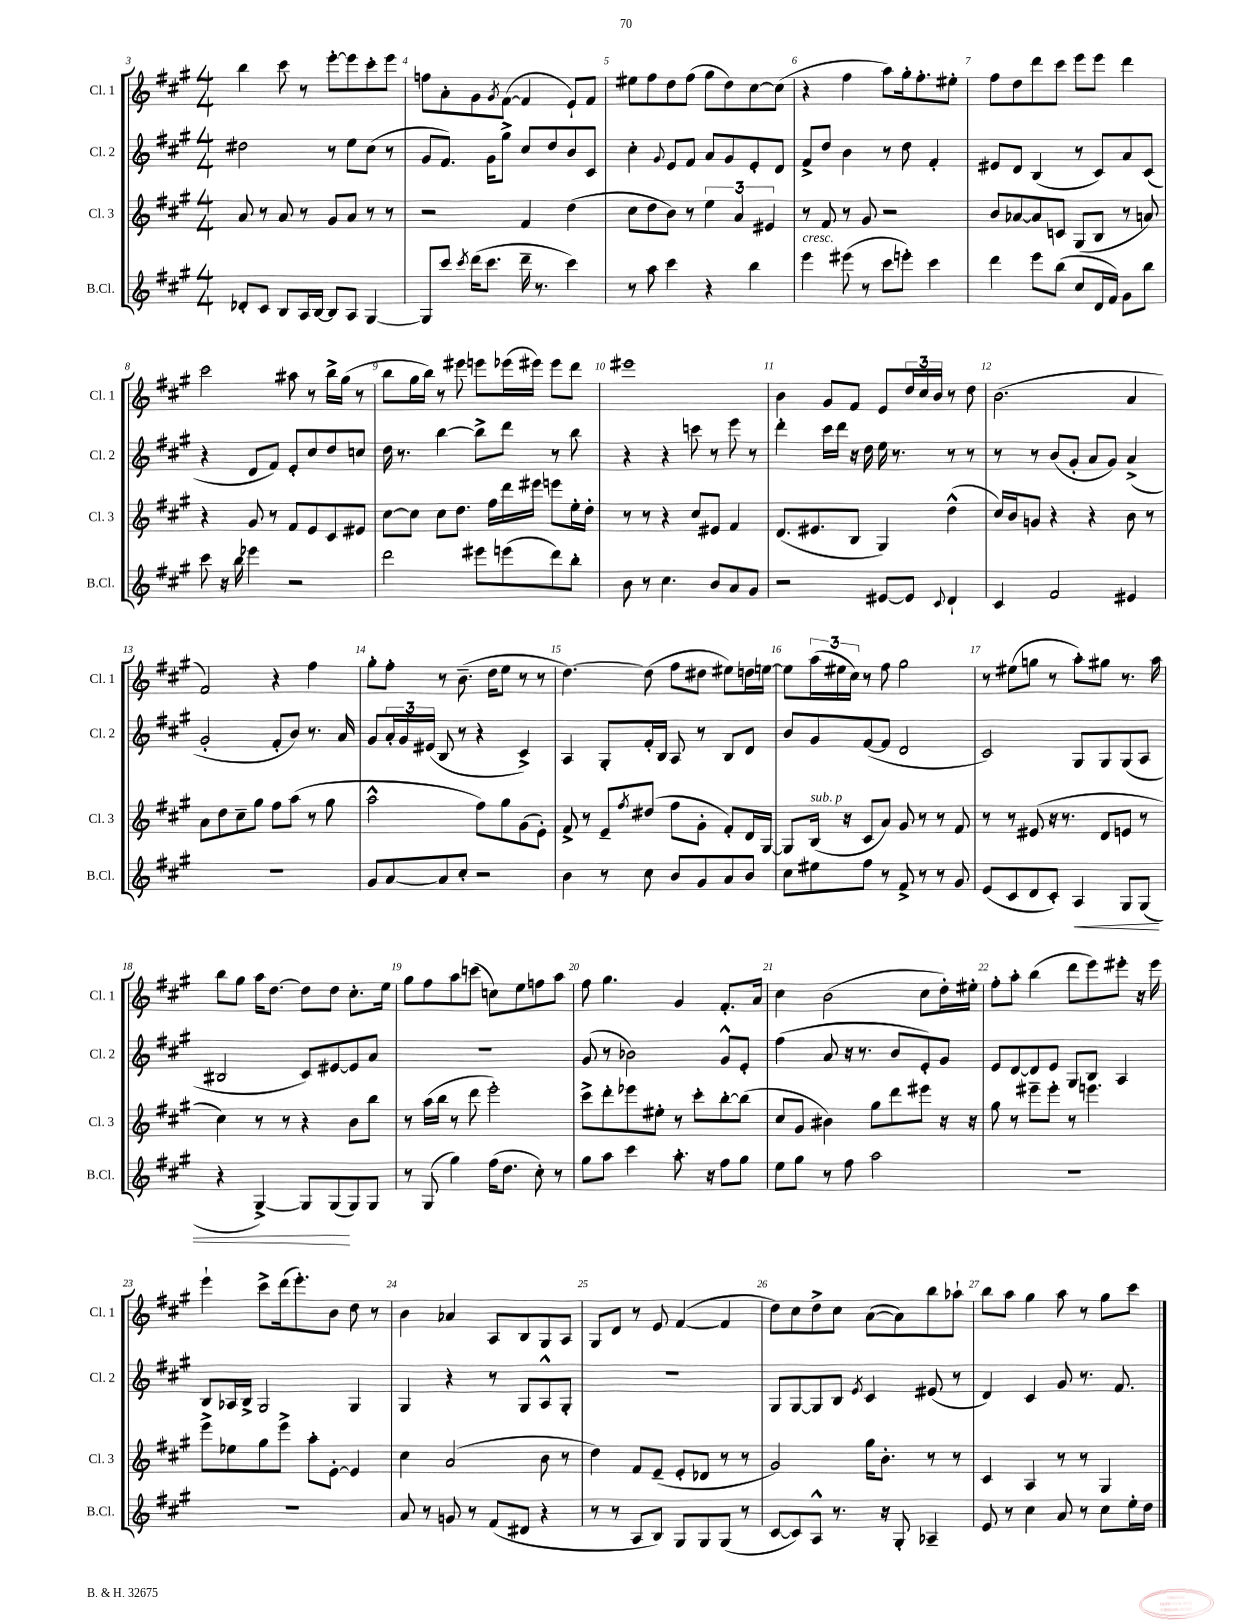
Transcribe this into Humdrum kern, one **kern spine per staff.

**kern	**kern	**kern	**kern
*staff4	*staff3	*staff2	*staff1
*clefG2	*clefG2	*clefG2	*clefG2
*k[f#c#g#]	*k[f#c#g#]	*k[f#c#g#]	*k[f#c#g#]
*M4/4	*M4/4	*M4/4	*M4/4
8d-'/L	8a/	2dd#\	4bb\
8c#/J	8r	.	.
8B/L	8a/	.	8ccc#\
16A/L	8r	.	8r
[16B/JJ	.	.	.
8B/]L	8g#/L	8r	[8eee'\L
8A/J	8a/J	8ee\L	8eee\]
[4G#/	8r	(8cc#\J	8ccc#'\
.	8r	8r	8eee\J
=	=	=	=
8G#/]L	2r	8g#/L	8ff\L
8ccc#/J	.	8.f#/J)	8a'\
8qccc#/	.	.	.
(16ddd\LK	.	.	8g#\
8.ccc#\J	.	16g#\LK	.
.	.	.	8qg#/
.	.	8gg#^\J	([8f#\J
16ddd~\	4f#/	8cc#/L	4f#/]
8.r	.	.	.
.	.	8dd/	.
4ccc#\)	(4dd\	8b/	8e`/L)
.	.	8c#/J	8f#/J
=	=	=	=
8r	8cc#\L	4cc#'\	8ee#\L
8aa\	8dd\	.	8ff#\
.	.	8qqg#/	.
4ccc#\	8b\J)	8e/L	8dd\
.	8r	8f#/J	(8ff#\J
4r	6ee\	8a/L	8gg#\L
.	.	8g#/	8dd\)
.	6a/	.	.
4bb\	.	8e'/	[8cc#\
.	6e#/	.	.
.	.	8d/J	(8cc#\]J
=	=	=	=
4eee\	8r	8f#^/L	4r
.	8f#/	8dd/J	.
(8eee#\	8r	4b\	4ff#\
8r	8g#/	.	.
8ccc#\L	2r	8r	8aa\L)
8eee'\J)	.	8dd\	16gg#'\k
.	.	.	8.ff#'\
4ccc#\	.	4f#'/	.
.	.	.	8ee#'\J
=	=	=	=
4ddd\	8b/L	8e#/L	8ff#\L
.	[8a-/	8d/J	8dd\
8eee\L	8a-/]	(4B/	8ddd\
(8bb\J	8c/J	.	8ccc#\J
8cc#/L	(8G#/L	8r	8eee\L
16d/L	8B/J	8c#/L)	8eee\J
16f#/JJ)	.	.	.
8g#\L	8r	8a/	4ddd\
8bb\J	8a/)	(8c#/J	.
=	=	=	=
8ccc#\	4r	4r	2ccc#\
16r	.	.	.
16bb\	.	.	.
4eee-\	8g#/	8d/L	.
.	8r	8f#/J)	.
2r	8f#/L	8e'/L	8aa#\
.	8e/	8cc#/	8r
.	8c#/	8dd/	16bb^\LL
.	.	.	(16gg#\JJ
.	8e#/J	8cc/J	8r
=	=	=	=
2ddd\	[8cc#\L	16dd\	8bb\L
.	.	8.r	.
.	8cc#\]J	.	16gg#\L
.	.	.	16bb\JJ)
.	8cc#\L	[4bb\	8r
.	8.dd\J	.	8eee#\
8eee#\L	.	8bb^\]L	8eee\L
.	16ff#\LL	.	.
(8eee\	16ddd\	8ddd\J	(16eee-\L
.	16eee#\JJ	.	16eee#\JJ)
8ddd\)	8eee\L	8r	8eee#\L
8bb'\J	16ee'\L	8bb\	8ddd\J
.	16dd'\JJ	.	.
=	=	=	=
8b\	8r	4r	1eee#
8r	8r	.	.
4.cc#\	4r	4r	.
.	8cc#/L	8ccc\	.
8b/L	8e#/J	8r	.
8a/	4f#/	8eee\	.
8g#/J	.	8r	.
=	=	=	=
2r	(8.d/L	4ddd'\	4b\
.	8.e#/	.	.
.	.	16ccc#\LL	8g#/L
.	.	16ddd\JJ	.
.	8B/J	16r	8f#/J
.	.	16dd\	.
[8e#/L	4G#/)	16ee\	8e/L
.	.	8.r	.
8e#/]J	.	.	24dd/L
.	.	.	24cc#/
.	.	.	24b/JJ
8qqc#/	.	.	.
4d`/	(4dd^^\	8r	8r
.	.	8r	8dd\
=	=	=	=
4c#/	16cc#/LL)	8r	(2.b\
.	16b/J	.	.
.	8g/J	8r	.
2f#/	4r	(8b/L	.
.	.	8g#'/J	.
.	4r	8a/L	.
.	.	8g#/J)	.
4e#/	8b\	(4a^/	4a/
.	8r	.	.
=	=	=	=
1r	8a\L	2g#'/	2f#/)
.	8dd\	.	.
.	8cc#~\	.	.
.	8gg#\J	.	.
.	8ff#\L	8f#'/L	4r
.	(8aa\J	8b/J)	.
.	8r	8.r	4ff#\
.	8gg#\	.	.
.	.	16a/	.
=	=	=	=
8g#/L	2aa^^\	8g#/L	8gg#'\L
[8a/	.	24a'/L	8ff#'\J
.	.	24g#/	.
.	.	(24e#/JJ	.
8a/]	.	8B/	8r
8cc#'/J	.	8r	(8.b~\
2r	8ff#\L)	4r	.
.	.	.	16dd\LK
.	8gg#\	.	8ee\J
.	(8g#\	4c#^/)	8r
.	8e'\J)	.	8r
=	=	=	=
4b\	8f#^/	4A/	[4.dd\)
.	8r	.	.
8r	8e~/L	8G#'/L	.
.	8qff#/	.	.
8cc#\	(8dd#/J	16f#'/L	(8dd\]
.	.	16B/JJ	.
8b/L	8ff#\L	8A/	8ff#\L
8g#/	8g#'\J	8r	8dd#\J
8a/	8f#'/L)	8B/L	8ee#\L)
8b/J	16d/L	8d/J	16dd\L
.	[16G#/JJ	.	[16ee\JJ
=	=	=	=
8cc#\L	8G#/]L	8b/L	8ee\]L
8ee#\	(16B/Jk	8g#/	(24aa\L
.	.	.	24ee#\
.	16r	.	.
.	.	.	24cc#\JJ)
8ff#\J	8c#/L	([8f#/	8r
8r	8a/J)	8f#/]J	8ff#\
8f#^/	8g#/	2d/	2gg#\
8r	8r	.	.
8r	8r	.	.
8g#/	8f#/	.	.
=	=	=	=
(8e/L	8r	2c#/)	8r
8c#/	8r	.	(8ee#\L
8d/	(8e#/	.	8gg\J
8c#'/J)	16r	.	8r
.	8.r	.	.
4A/	.	8G#/L	8aa'\L)
.	8d/L	8G#/	8gg#\J
8G#/L	8e/J	(8G#/	8.r
(8G#/J	8r	8A/J	.
.	.	.	16aa\
=	=	=	=
4r	4cc#\)	2B#/	8bb\L
.	.	.	8gg#\J
[4G#^/)	8r	.	16aa\LK
.	.	.	[8.dd\J
.	8r	.	.
8G#/]L	4r	8c#/L)	8dd\]L
(8G#/	.	[8e#/	8dd\J
8G#/)	8b\L	8e#/]	8.cc#'\L
8G#/J	8bb\J	8a/J	.
.	.	.	16ee\Jk
=	=	=	=
8r	8r	1r	8gg#\L
(8G#/	(16aa\LL	.	8ff#\
.	16bb\JJ	.	.
4gg#\)	8r	.	8aa\
.	8ddd\	.	(8ccc\J
(16ff#\LK	2eee'\)	.	8cc\L)
8.dd\J	.	.	.
.	.	.	8ee\
8cc#'\)	.	.	8ff\
8r	.	.	8aa\J
=	=	=	=
8gg#\L	8ccc#^\L	(8g#/	8ff#\
8aa\J	8ddd'\	8r	4.gg#\
4ccc#\	8eee-\	2b-\)	.
.	8ee#'\J	.	.
8.aa'\	8r	.	4g#/
.	8ccc#'\L	.	.
16r	.	.	.
8ff#\L	[8bb'\	8g#^^/L	8.f#'/L
8gg#\J	(8bb\]J	8e'/J	.
.	.	.	16a/Jk
=	=	=	=
8ee\L	8cc#/L	(4ff#\	4cc#\
8gg#\J	8g#/J	.	.
8r	4b#\)	8a/	(2b\
8ff#\	.	16r	.
.	.	8.r	.
2aa\	8gg#\L	.	.
.	8ddd\	8b/L	.
.	8eee#\J	8e'/)	8cc#\L
.	16r	8g#/J	16dd'\L)
.	16r	.	16ee#'\JJ
=	=	=	=
1r	8gg#\	8e/L	8ff#'\L
.	8r	[8d/	8aa'\J
.	8eee#~\L	8d/]	(4bb\
.	8eee#'\J	8e/J	.
.	8r	8G#/L	8ddd\L
.	4.eee\	8B/J	8eee\)
.	.	4A/	8eee#'\J
.	.	.	16r
.	.	.	16eee#\
=	=	=	=
1r	8eee^\L	8B/L	4eee`\
.	8ee-\	16A-/L	.
.	.	16B^/JJ	.
.	8gg#\	2G#/	8ccc#^\L
.	8eee^\J	.	(16ddd\k
.	.	.	8.eee'\)
.	8aa'\L	.	.
.	[8e'\J	.	8b\J
.	4e/]	4G#/	8dd\
.	.	.	8r
=	=	=	=
8a/	4cc#\	4G#/	4b\
8r	.	.	.
8g/	(2a/	4r	4a-/
8r	.	.	.
(8f#/L	.	8r	8A/L
8d#/J	.	8G#/L	8B/
4r	8b\	8A^^/	8G#/
.	8r	8G#'/J	8A/J
=	=	=	=
8r	4dd\)	1r	8G#/L
8r	.	.	8d/J
8A/L	8f#/L	.	8r
8B/J)	(8e~/J	.	8e/
8G#/L	8e'/L	.	([4f#/
8G#/	8d-/J	.	.
(8G#/J	8r	.	4f#/]
8r	8r	.	.
=	=	=	=
[8c#/L	2g#/)	8G#/L	8dd\L)
8c#/])	.	[8G#/	8cc#\
8A^^/J	.	8G#/]	8dd^\
8.r	.	8B/J	8cc#\J
.	.	8qe/	.
.	16gg#\LK	4c#/	([8a\L
16r	8.b'\J	.	.
8G#'/	.	.	8a\])
4A-~/	8r	(8e#/	8bb\
.	8r	8r	8aa-`\J
=	=	=	=
8e/	4c#/	4d/)	8bb\L
8r	.	.	8aa\J
4cc#\	4A/	4c#/	4gg#\
8a/	8r	8g#/	8aa\
8r	8r	8.r	8r
8cc#\L	4G#/	.	8gg#\L
.	.	8.f#/	.
16ee'\L	.	.	8ccc#\J
16dd\JJ	.	.	.
==	==	==	==
*-	*-	*-	*-
